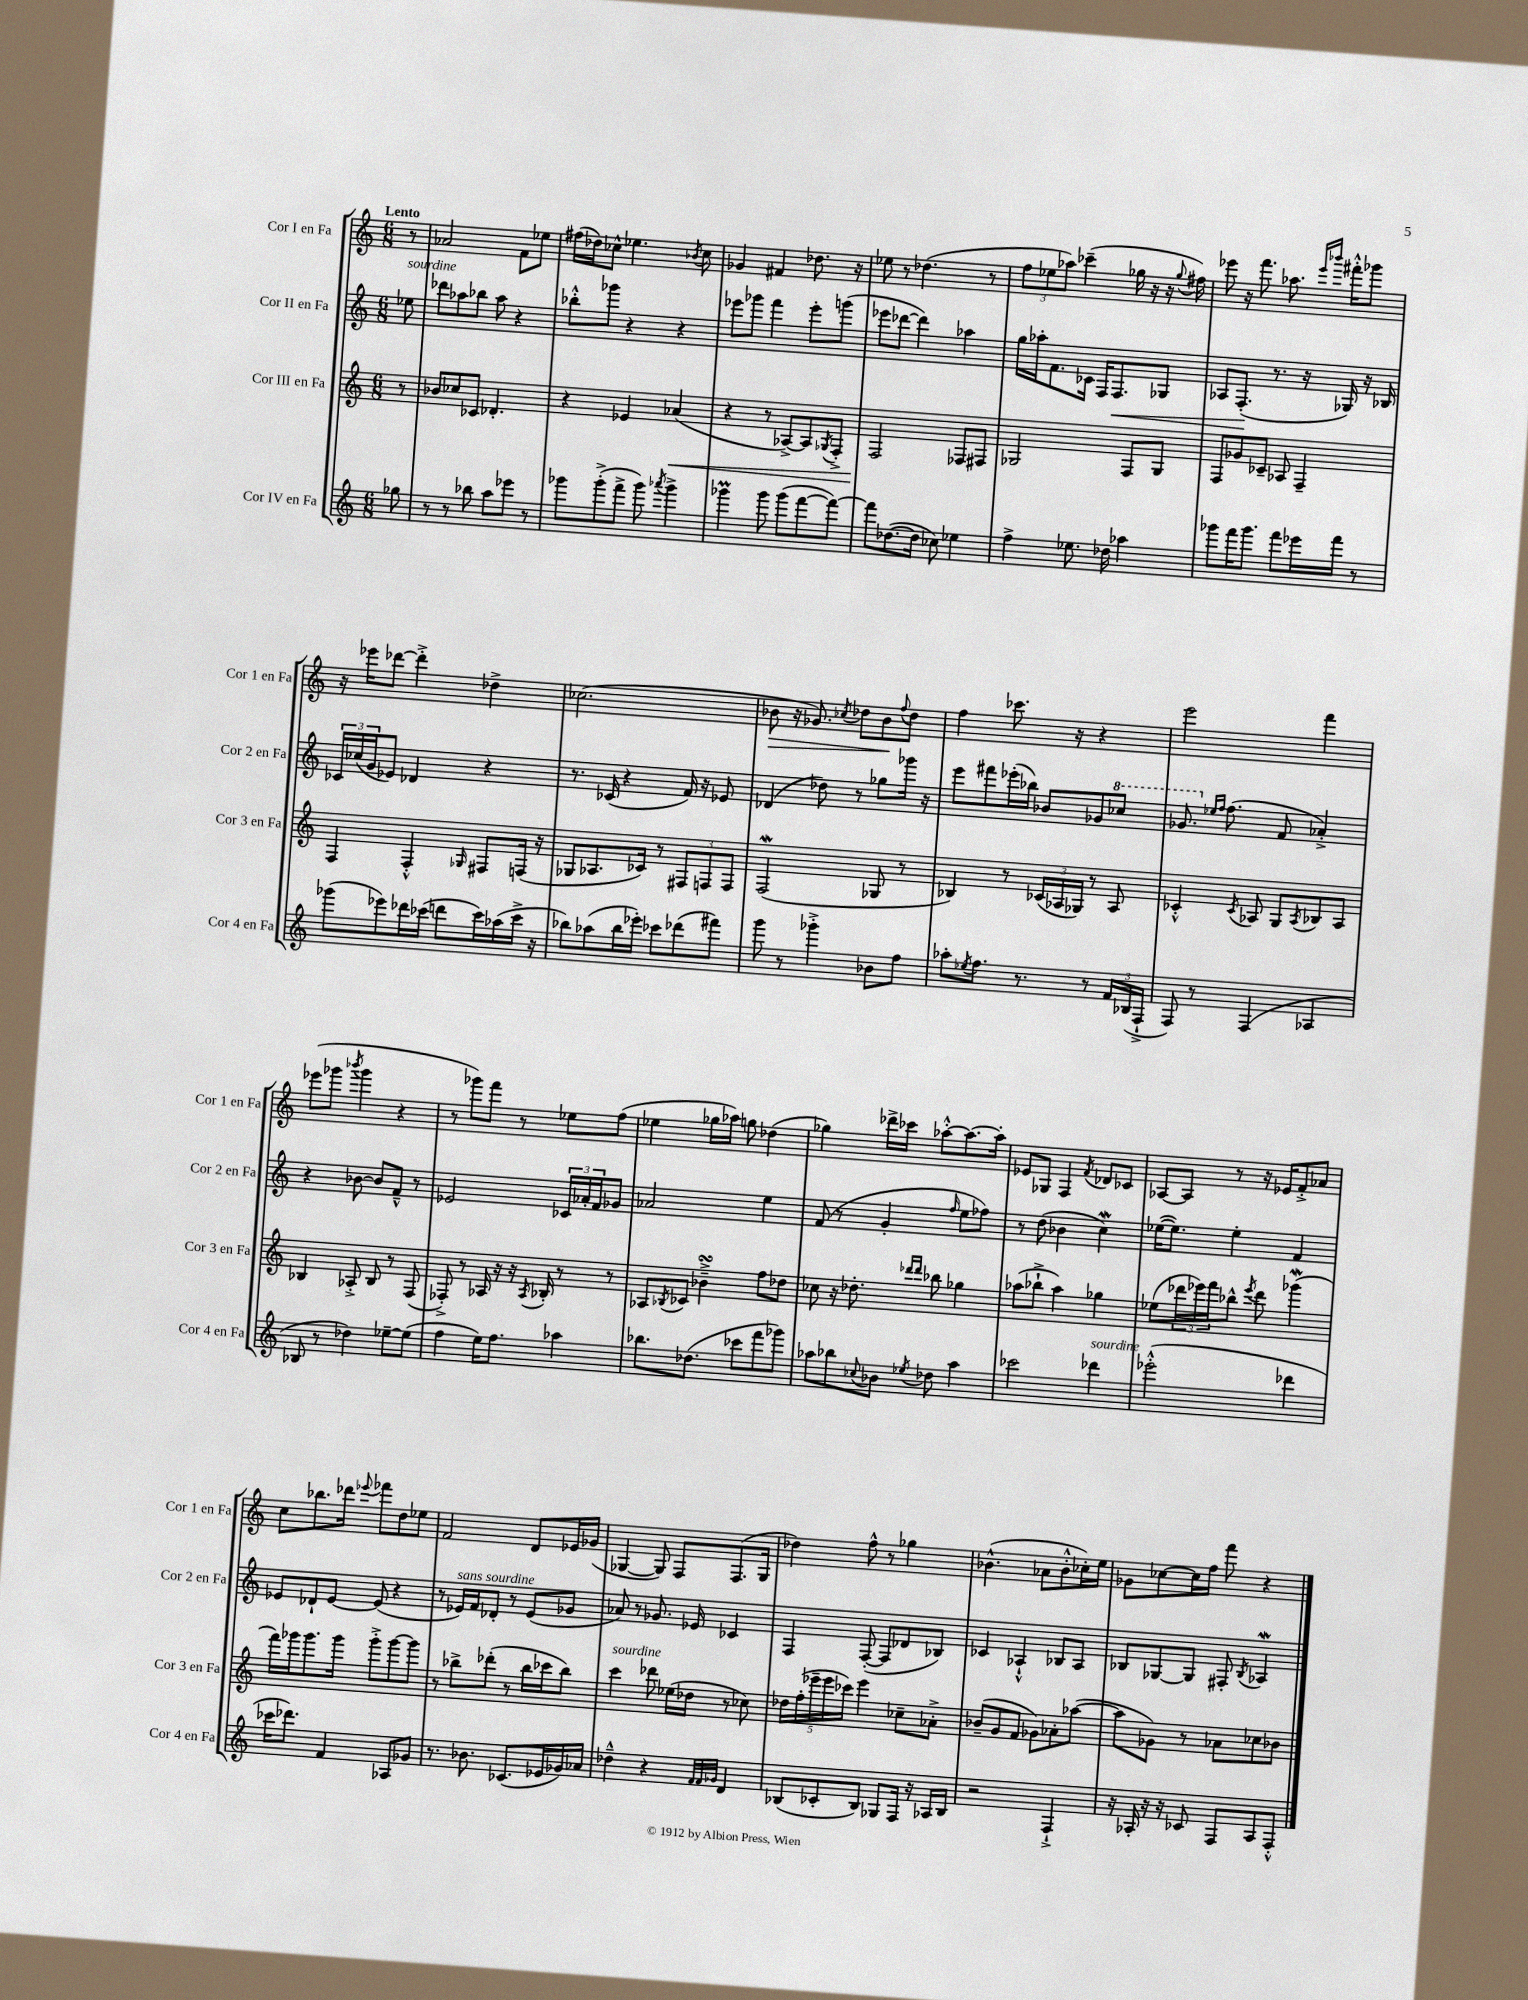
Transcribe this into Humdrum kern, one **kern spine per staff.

**kern	**kern	**dynam	**kern	**dynam	**kern	**dynam
*part4	*part3	*part3	*part2	*part2	*part1	*part1
*staff4	*staff3	*staff3	*staff2	*staff2	*staff1	*staff1
*I"Cor IV en Fa	*I"Cor III en Fa	*	*I"Cor II en Fa	*	*I"Cor I en Fa	*
*I'Cor 4 en Fa	*I'Cor 3 en Fa	*	*I'Cor 2 en Fa	*	*I'Cor 1 en Fa	*
*clefG2	*clefG2	*	*clefG2	*	*clefG2	*
*k[]	*k[]	*	*k[]	*	*k[]	*
*M6/8	*M6/8	*	*M6/8	*	*M6/8	*
=	=	=	=	=	=	=
!	!	!	!	!	!LO:TX:a:B:t=Lento	!
!	!	!	!LO:TX:a:i:t=sourdine	!	!	!
8gg-X\	8r	.	8ee-X\	.	8r	.
=1	=1	=1	=1	=1	=1	=1
8r	8b-X/L	.	8ddd-X\L	.	2a-X/	.
8r	8cc-X/	.	8aa-X\	.	.	.
8bb-X\	8c-X/J	.	8bb-X\J	.	.	.
8aa\L	4.d-X'/	.	8aa-\	.	.	.
8eee-X\J	.	.	4r	.	8f\L	.
8r	.	.	.	.	8ee-X\J	.
=2	=2	=2	=2	=2	=2	=2
8ggg-X\L	4r	.	8bb-X'^^\L	.	(16ff#X\LL	.
.	.	.	.	.	16dd-X\J)	.
(8ggg-'^\	.	.	8ggg-X\J	.	8cc-X^^\J	.
8fff^\J	4e-X/	.	4r	.	4.ee-X\	.
8ggg-\)	.	.	.	.	.	.
8qaaa-X/	.	.	.	.	.	.
!	!	!LO:HP:b	!	!	!	!
4ggg-^\	(4a-X/	<	4r	.	.	.
.	.	.	.	.	8qb-X/	.
.	.	.	.	.	8cc-\	.
=3	=3	=3	=3	=3	=3	=3
4ggg-XM\	4r	.	8eee-X\L	.	4g-X/	.
.	.	.	8ggg-X\J	.	.	.
8ggg-\	8r	.	4fff\	.	4f#X/	.
(8ggg-\L	[8A-X^/L)	.	.	.	.	.
[8fff\	8A-/]	.	8eee-'\L	.	8.dd-X\	.
.	8qG-X/	.	.	.	.	.
8fff\J_)	8F'^/J	.	(8gggn\J	.	.	.
.	.	.	.	.	16r	.
=4	=4	=4	=4	=4	=4	=4
8fff\L]	2F/	.	8eee-X\L	.	8ee-X\	.
([8.dd-X\	.	.	[8ddd-X\J	.	8r	.
.	.	.	4ddd-\])	.	(4.dd-X\	.
16dd-\Jk]	.	.	.	.	.	.
8cc-X\)	.	.	.	.	.	.
4ee-X\	8F-X/L	[	4aa-X\	.	.	.
.	8F#X/J	.	.	.	8r	.
=5	=5	=5	=5	=5	=5	=5
4ff^\	2G-X/	.	16gg\LL	.	12ff\L	.
.	.	.	16aa-X'\J	.	.	.
.	.	.	.	.	12ee-X\	.
.	.	.	8.f\	.	.	.
.	.	.	.	.	12aa-X\J)	.
8.ee-X\	.	.	.	.	(4ccc-X~\	.
.	.	.	16c-X\Jk	.	.	.
.	.	.	16F/KL	.	.	.
!	!	!	!	!LO:HP:b	!	!
16dd-X\	.	.	8.F/	<	.	.
4aa-X\	8F/L	.	.	.	16gg-X\	.
.	.	.	.	.	16r	.
.	8G-/J	.	8G-X/J	.	16r	.
.	.	.	.	.	8qqgg-/	.
.	.	.	.	.	16ff#X\)	.
=6	=6	=6	=6	=6	=6	=6
8ggg-X\L	8F/L	.	8A-X/L	.	8eee-X\	.
16fff\K	8g-X/	.	(8.F'/J	.	16r	.
8.ggg-\J	.	.	.	.	8.fff\	.
.	8c-X~/J	.	.	.	.	.
.	.	.	8.r	[	.	.
8fff\L	8A-X/	.	.	.	8.aa-X\	.
16eee-X\L	4F~/	.	16r	.	.	.
.	.	.	.	.	16qqeee-/LL	.
.	.	.	.	.	16qqbbb-X/JJ	.
16fff\JJ	.	.	16G-X/)	.	16fff#X'^^\KL	.
8r	.	.	16r	.	8ggg-X\J	.
.	.	.	16B-X/	.	.	.
!!LO:LB:g=z
=7	=7	=7	=7	=7	=7	=7
(8ggg-X\L	4F/	.	24c-X/LL	.	16r	.
.	.	.	(24cc-X/	.	.	.
.	.	.	.	.	16eee-X\KL	.
.	.	.	24g/J	.	.	.
8eee-X\)	.	.	8e-X/J)	.	[8ddd-X\J	.
16ddd-X\L	4F'^^/	.	4d-X/	.	4ddd-'^\]	.
(16ccc-X\JJ	.	.	.	.	.	.
8dddn\L	.	.	.	.	.	.
.	16qqG-X/	.	.	.	.	.
16ccc-\L)	8F#X/L	.	4r	.	4dd-X^\	.
(16aa-X\	.	.	.	.	.	.
16ccc-^\JJ	(16Fn/Jk	.	.	.	.	.
16r	16r	.	.	.	.	.
=8	=8	=8	=8	=8	=8	=8
8bb-X\L)	8G-X/L	.	8.r	.	(2.cc-X\	.
(8aa-X\	8.A-X/	.	.	.	.	.
.	.	.	(16c-X/	.	.	.
16bb-\L	.	.	4r	.	.	.
16eee-X'\JJ)	16c-X/Jk)	.	.	.	.	.
8ccc-X\L	8r	.	.	.	.	.
(8ddd-X\	12F#X/L	.	16f/)	.	.	.
.	.	.	16r	.	.	.
.	12Fn/	.	.	.	.	.
8fff#X\J)	.	.	8e-X/	.	.	.
.	12F/J	.	.	.	.	.
=9	=9	=9	=9	=9	=9	=9
!	!	!	!	!	!	!LO:HP:b
8ggg\	(2Fw/	.	(4d-X/	.	8b-X\	>
8r	.	.	.	.	16r	.
.	.	.	.	.	8.g-X/)	.
4ggg-X'^\	.	.	8dd-X\)	.	.	.
.	.	.	.	.	8qcc-X/	.
.	.	.	8r	.	8dd-X\L	.
8b-X\L	8G-X/	.	8gg-X\L	.	8b-\	.
.	.	.	.	.	8qqff/	.
8ff\J	8r	.	16ggg-X\Jk	.	8dd-\J	]
.	.	.	16r	.	.	.
=10	=10	=10	=10	=10	=10	=10
8aa-X'\L	4B-X/)	.	8eee\L	.	4ff\	.
8qee-X/	.	.	.	.	.	.
8.ff\J	.	.	8fff#X\	.	.	.
.	8r	.	(16eee-X'\L	.	8.ccc-X\	.
8.r	.	.	16bb-X\JJ)	.	.	.
.	(24c-X/LL	.	8b-X/L	.	.	.
.	24A-X/	.	.	.	.	.
.	.	.	.	.	16r	.
.	24G-X/JJ)	.	.	.	.	.
8r	8r	.	8g-X/	.	4r	.
*	*	*	*8va	*	*	*
24f/LL	8A-/	.	8ccc-X/J	.	.	.
(24B-X/	.	.	.	.	.	.
24F`^/JJ	.	.	.	.	.	.
=11	=11	=11	=11	=11	=11	=11
8F/)	4c-X'^^/	.	8.gg-X/	.	2eee\	.
8r	.	.	.	.	.	.
*	*	*	*X8va	*	*	*
.	.	.	16qqee-X/LL	.	.	.
.	.	.	16qqff/JJ	.	.	.
.	.	.	(8.ff\	.	.	.
.	8qc-/	.	.	.	.	.
(4F/	8A-X/	.	.	.	.	.
.	8G/L	.	8f/	.	.	.
.	8qA-/	.	.	.	.	.
4A-X/	8B-X/	.	4a-X'^/)	.	4fff\	.
.	8A-/J	.	.	.	.	.
!!LO:LB:g=z
=12	=12	=12	=12	=12	=12	=12
8B-X/	4B-X/	.	4r	.	(8eee-X\L	.
8r	.	.	.	.	8ggg-X\J	.
.	.	.	.	.	8qbbb-X/	.
4dd-X\)	8A-X'^/	.	[8b-X\	.	4ggg-\	.
.	8B-/	.	8b-/L]	.	.	.
[8ee-X~\L	8r	.	8f~^^/J	.	4r	.
(8ee-\J]	(8F/	.	8r	.	.	.
=13	=13	=13	=13	=13	=13	=13
4ff\	8F-X'^/)	.	2e-X/	.	8r	.
.	8r	.	.	.	8ggg-X\L)	.
16ee\KL)	16A-X/	.	.	.	8fff\J	.
8.ff\J	16r	.	.	.	.	.
.	16r	.	.	.	8r	.
.	8qA-/	.	.	.	.	.
.	16B-X'/	.	.	.	.	.
4aa-X\	8r	.	24c-X/LL	.	8ee-X\L	.
.	.	.	24a-X'/	.	.	.
.	.	.	24f/J	.	.	.
.	8r	.	8g-X/J	.	(8ff\J	.
=14	=14	=14	=14	=14	=14	=14
8.bb-X\L	8A-X/L	.	2a-X/	.	4ee-X\	.
.	8qB-X/	.	.	.	.	.
.	8c-X/J	.	.	.	.	.
(8.dd-X\J	.	.	.	.	.	.
.	4b-XsSSs~^\	.	.	.	16gg-X\LL	.
.	.	.	.	.	16aa-X\JJ)	.
8ccc-X\L	.	.	.	.	8ggn\	.
8fff\	8ff\L	.	4ee\	.	(4dd-X\	.
8ggg-X\J)	8dd-X\J	.	.	.	.	.
=15	=15	=15	=15	=15	=15	=15
8aa-X\L	8cc-X\	.	(8f/	.	4gg-X\)	.
8bb-X\	16r	.	8r	.	.	.
.	8.dd-X'\	.	.	.	.	.
8qqcc-X/	.	.	.	.	.	.
8b-X\J	.	.	4g'/	.	16ddd-X^\LL	.
.	.	.	.	.	16ccc-X\JJ	.
.	16qqddd-X/LL	.	.	.	.	.
8qee-X/	16qqddd-/JJ	.	.	.	.	.
8dd-X\	8bb-X\	.	.	.	[8aa-X'^^\L	.
.	.	.	16qqff/	.	.	.
4aa-\	4gg-X\	.	8ee\L	.	8.aa-\_	.
.	.	.	8ff-X\J)	.	.	.
.	.	.	.	.	16aa-'\Jk]	.
=16	=16	=16	=16	=16	=16	=16
2ccc-X\	(8aa-X\L	.	8r	.	8e-X/L	.
.	8bb-X`^\J	.	(8dd\	.	8G-X/J	.
.	4aa-\)	.	4b-X\	.	4F/	.
.	.	.	.	.	8qf/	.
!LO:TX:a:i:t=sourdine	!	!	!	!	!	!
4ddd-X\	4gg-X\	.	4ccw\)	.	8d-X/L	.
.	.	.	.	.	8c-X/J	.
=17	=17	=17	=17	=17	=17	=17
(2eee-X'^^\	(8ee-X\L	.	([16ee-X\KL	.	[8A-X/L	.
.	.	.	8.ee-\J])	.	.	.
.	24ddd-X\L	.	.	.	8A-/J]	.
.	24eee-X\)	.	.	.	.	.
.	24fff\J	.	.	.	.	.
.	8bb-X^^\J	.	4ee-'\	.	8r	.
.	8qeee-/	.	.	.	.	.
.	8ddd-\	.	.	.	16r	.
.	.	.	.	.	16e-X/KL	.
4ddd-X\	(4ggg-Xw\	.	4f/	.	8f'^/	.
.	.	.	.	.	8a-X/J	.
!!LO:LB:g=z
=18	=18	=18	=18	=18	=18	=18
16ccc-X\KL	16fff\LL)	.	8e-X/L	.	8cc\L	.
8.ddd-X\J)	16ggg-X\J	.	.	.	.	.
.	8.ggg-\	.	8d-X`/	.	8.bb-X\	.
4f/	.	.	[8e-/J	.	.	.
.	16ggg-\Jk	.	.	.	16ddd-X\Jk	.
.	.	.	.	.	8qqeee-X/	.
.	8ggg-'^\L	.	(8e-/]	.	8fff-X\L	.
8A-X/L	[8ggg-\	.	4r	.	8dd\	.
8g-X/J	8ggg-\J]	.	.	.	8ee-X\J	.
=19	=19	=19	=19	=19	=19	=19
8.r	8r	.	8r	.	2f/	.
!	!	!	!LO:TX:a:i:t=sans sourdine	!	!	!
.	8bb-X^\L	.	16e-X/LL)	.	.	.
8.b-X\	.	.	16f/J	.	.	.
.	(8ddd-X'\J	.	8d-X'/J	.	.	.
(8.c-X/L	8r	.	8r	.	.	.
.	16bb-\LL	.	(8e-/L	.	8d/L	.
16e-X/L	16ccc-X\J	.	.	.	.	.
16g-X/)	8bb-\J)	.	8g-X/J	.	16e-X/L	.
16a-X/JJ	.	.	.	.	(16g-X/JJ	.
=20	=20	=20	=20	=20	=20	=20
!	!LO:TX:a:i:t=sourdine	!	!	!	!	!
4dd-X~^^\	4ccc\	.	8a-X/)	.	[4G-X/	.
.	.	.	8r	.	.	.
4r	8ddd-X\	.	8.g-X/	.	8G-/])	.
.	(16ee-X\LL	.	.	.	8F/L	.
.	16dd-X\JJ	.	16e-X/	.	.	.
32qqf/LLL	.	.	.	.	.	.
32qqf/	.	.	.	.	.	.
32qqg-X/JJJ	.	.	.	.	.	.
4d/	8r	.	4c-X/	.	(8.F/	.
.	8cc-X\)	.	.	.	.	.
.	.	.	.	.	16G-/Jk	.
=21	=21	=21	=21	=21	=21	=21
(8B-X/L	20dd-X\LL	.	4F/	.	4dd-X\)	.
.	(20ff'\	.	.	.	.	.
.	20eee-X~\	.	.	.	.	.
8c-X'/	.	.	.	.	.	.
.	20eee-\	.	.	.	.	.
.	20ccc-X\JJ)	.	.	.	.	.
8B-/J)	4eee-\	.	([8F'/	.	8ff^^\	.
8G-X/L	.	.	8F/L]	.	8r	.
16F/Jk	8cc-X~\L	.	8d-X/	.	4gg-X\	.
16r	.	.	.	.	.	.
16A-X/LL	8a-X'^\J	.	8B-X/J)	.	.	.
16B-/JJ	.	.	.	.	.	.
=22	=22	=22	=22	=22	=22	=22
2r	(8b-X~/L	.	4c-X/	.	(4.b-X^^\	.
.	8g/	.	.	.	.	.
.	8f/J	.	4A-X`^^/	.	.	.
.	8g-X\L)	.	.	.	8a-X\L	.
4F`^/	8a-X'\	.	8B-X/L	.	8b-'^^\	.
.	([8aa-X\J	.	8A-/J	.	16cc-X'\L)	.
.	.	.	.	.	16ee\JJ	.
=23	=23	=23	=23	=23	=23	=23
16r	8aa-\L]	.	8B-X/L	.	8g-X\L	.
16A-X'/	.	.	.	.	.	.
16r	8g-X\J)	.	[8G-X/	.	[8cc-X\	.
16r	.	.	.	.	.	.
8c-X/	8r	.	8G-/J]	.	16cc-\L]	.
.	.	.	.	.	16ff\JJ	.
8F/L	8a-X\L	.	8F#X'/	.	8fff\	.
.	.	.	8qB-/	.	.	.
8A-/	8cc-X\	.	4A-Xw/	.	4r	.
8F'^^/J	8b-X\J	.	.	.	.	.
==	==	==	==	==	==	==
*-	*-	*-	*-	*-	*-	*-
